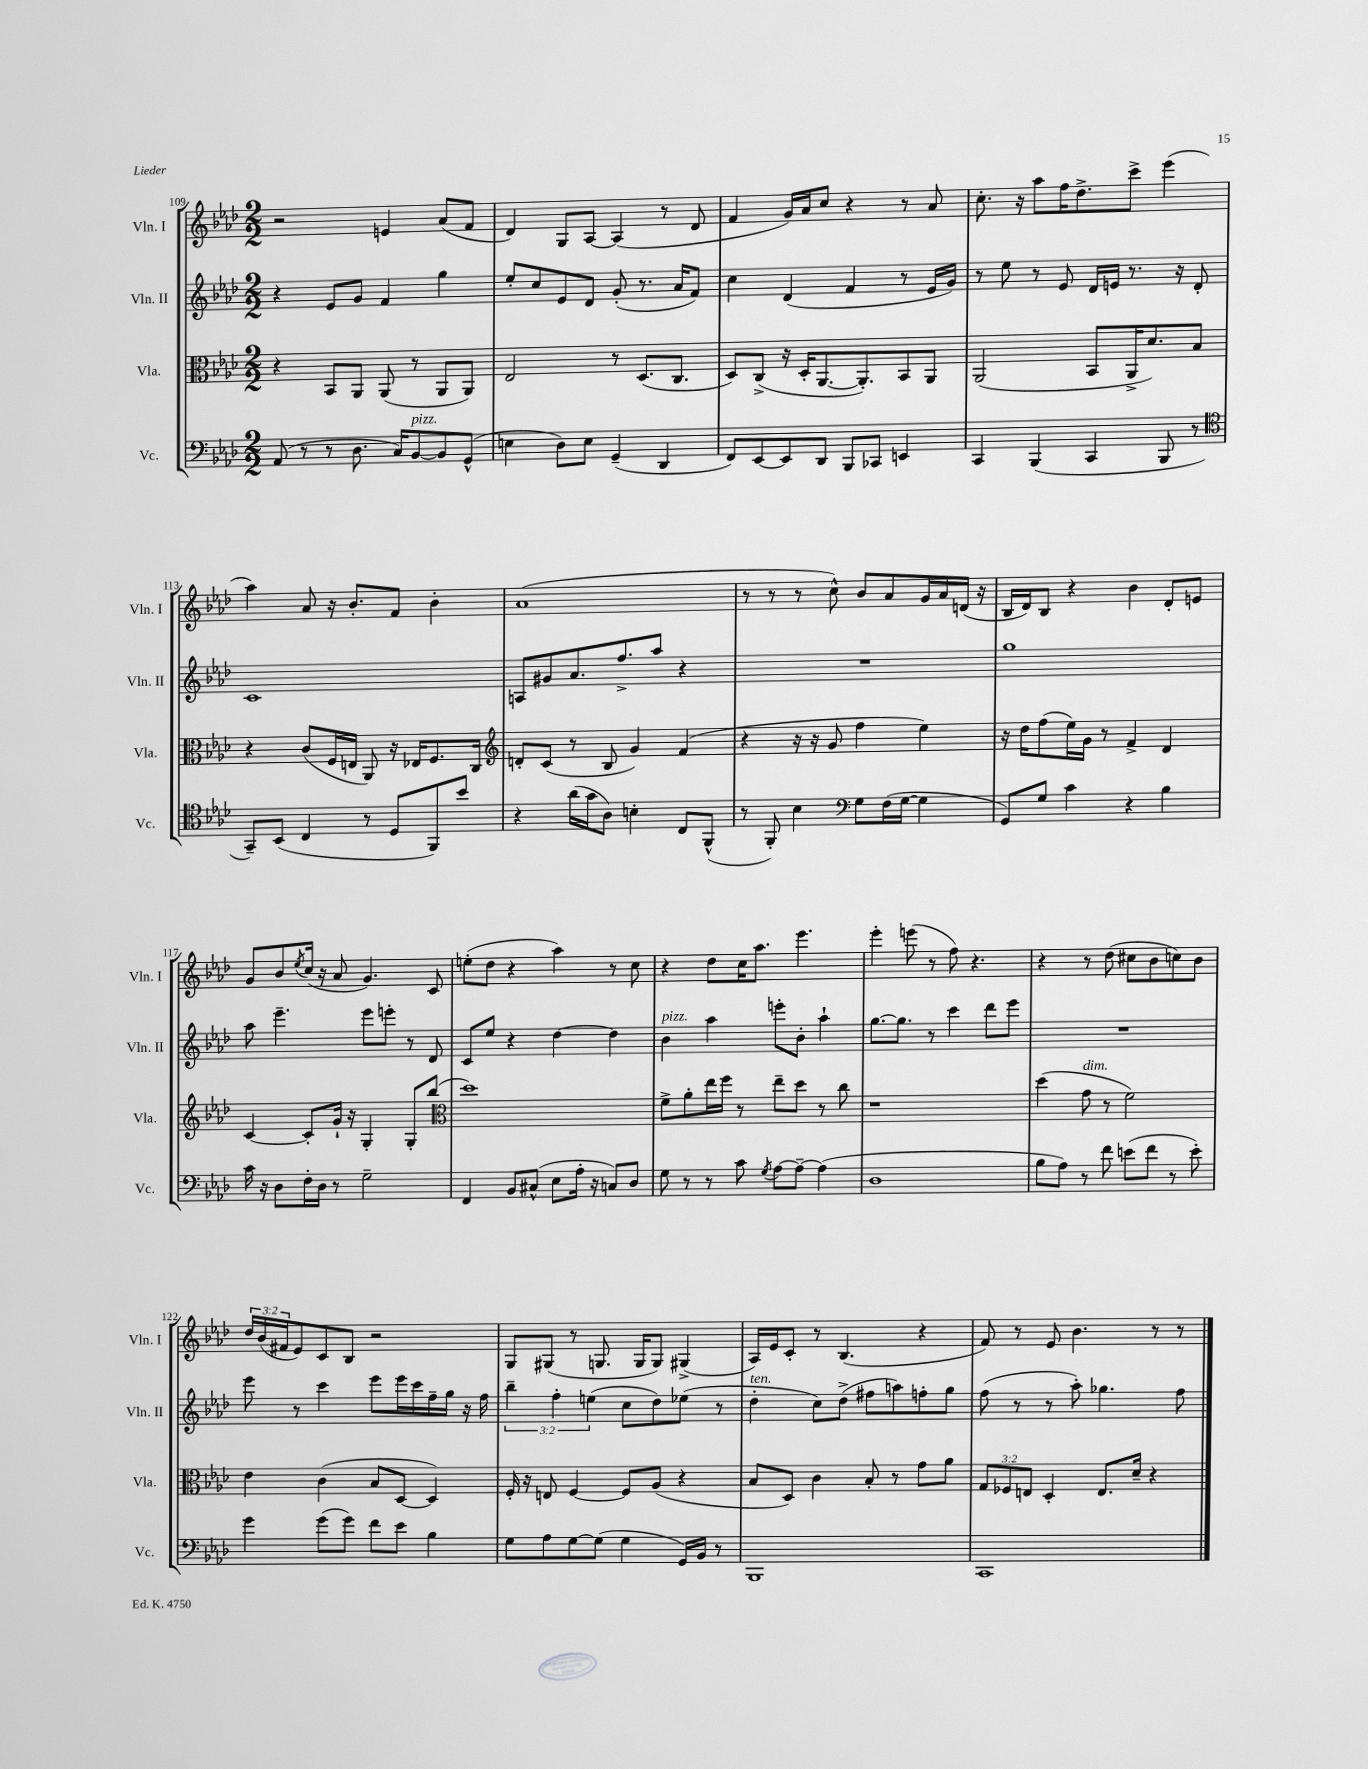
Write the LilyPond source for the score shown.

<<
\new StaffGroup <<
\new Staff = "s0" \with { instrumentName = "Vln. I" shortInstrumentName = "Vln. I" } {
    \clef treble \key aes \major \numericTimeSignature \time 2/2 \override Staff.TupletNumber.text = #tuplet-number::calc-fraction-text
    r2 e'4 aes'8( f'8 |
    des'4) g8 aes8~ aes4( r8 des'8 |
    f'4 g'16) aes'16 c''8 r4 r8 aes'8 |
    c''8.-. r16 aes''8 f''16 des''8.-> c'''8-> ees'''4( |
    aes''4) aes'8 r16 bes'8.-. f'8 bes'4-. |
    aes'1( |
    r8 r8 r8 c''8-^) bes'8 aes'8 g'16 aes'16 d'16( r16 |
    bes16 des'16) bes8 r4 bes'4 des'8-. e'8 |
    g'8 bes'8 \acciaccatura { ees''8 } c''16( r16 aes'8 g'4.) c'8 |
    e''8-.( des''8 r4 aes''4) r8 c''8 |
    r4 des''8 c''16 aes''8. ees'''4. |
    ees'''4-. e'''8( r8 f''8) r4. |
    r4 r8 des''8( cis''8 bes'8 c''8) bes'8 |
    \tuplet 3/2 { des''16 bes'16( fis'16 } ees'8) c'8 bes8 r2 |
    g8 gis8( r8 g8. g16 g8) gis4->( |
    aes16) ees'16 c'8-. r8 bes4.( r4 |
    f'8) r8 ees'8 bes'4. r8 r8 \bar "|." |
}
\new Staff = "s1" \with { instrumentName = "Vln. II" shortInstrumentName = "Vln. II" } {
    \clef treble \key aes \major \numericTimeSignature \time 2/2 \override Staff.TupletNumber.text = #tuplet-number::calc-fraction-text
    r4 ees'8 g'8 f'4 g''4 |
    ees''8-. c''8 ees'8 des'8 g'8-.( r8. aes'16 f'8) |
    c''4 des'4( f'4 r8 ees'16 g'16) |
    r8 ees''8 r8 ees'8 des'16 e'16 r8. r16 des'8-. |
    c'1 |
    a8 gis'8 aes'8. f''8.-> aes''8 r4 |
    R1 |
    g''1 |
    aes''8 ees'''4.-- ees'''8 e'''8-. r8 des'8 |
    c'8 ees''8 r4 des''4~ des''4 |
    bes'4^\markup { \italic "pizz." } aes''4 e'''8-. bes'8-. aes''4-! |
    g''8.~ g''8. r8 c'''4 des'''8 ees'''8 |
    R1 |
    ees'''8 r8 c'''4 ees'''8 ees'''16 c'''16 f''16-- g''16 r16 f''16 |
    \tuplet 3/2 { bes''4-- f''4-. e''4( } c''8 des''8) ees''8( r8 |
    des''4-.^\markup { \italic "ten." } c''8) des''8->( fis''8 a''8) f''8-. g''8 |
    f''8( r8 r8 aes''8-.) ges''4. f''8 \bar "|." |
}
\new Staff = "s2" \with { instrumentName = "Vla." shortInstrumentName = "Vla." } {
    \clef alto \key aes \major \numericTimeSignature \time 2/2 \override Staff.TupletNumber.text = #tuplet-number::calc-fraction-text
    r4 bes,8 aes,8 aes,8( r8 aes,8 aes,8) |
    ees2 r8 des8.( c8. |
    des8) c8->( r16 des16-. aes,8.~ aes,8.-.) bes,8 aes,8 |
    aes,2( bes,8 aes,16-> des'8.) bes8 |
    r4 c'8( f16 e16 aes,8) r16 ees16 f8. c16 |
    \clef treble d'8-. c'8( r8 bes8 g'4) f'4( |
    r4 r16 r16 g'8 f''4 ees''4) |
    r16 des''16 f''8( ees''16) g'16 r8 f'4-> des'4 |
    c'4~ c'8-. g'16-! r16 g4-. g8-. bes''8( |
    \clef alto des''1) |
    f'8-> aes'8-. ees''16 f''16 r8 ees''8-- des''8 r8 c''8 |
    r1 |
    des''4( g'8^\markup { \italic "dim." } r8 f'2) |
    ees'4 c'4( bes8 des8~ des4) |
    f16-. r16 e8 f4~ f8 aes8( r4 |
    bes8 des8) c'4 bes8-. r8 g'8 aes'8 |
    \tuplet 3/2 { g8 fes8 e8 } des4-. e8. des'16-- r4 \bar "|." |
}
\new Staff = "s3" \with { instrumentName = "Vc." shortInstrumentName = "Vc." } {
    \clef bass \key aes \major \numericTimeSignature \time 2/2
    aes,8( r8 r8 des8. c16) bes,8~^\markup { \italic "pizz." } bes,8 g,8-^( |
    e4 des8) e8 g,4--( des,4 |
    f,8) ees,8~ ees,8 des,8 bes,,8 ces,8 e,4 |
    c,4 bes,,4( c,4 bes,,8 r8 |
    \clef tenor g,8--) bes,8( c4 r8 des8 f,8) bes'8 |
    r4 aes'16( g'16 aes8) b4-. c8 f,8-^( |
    r8 f,8-.) bes4 \clef bass g8 f16( g16~ g4 |
    g,8) g8 c'4 r4 bes4 |
    c'16 r16 des8 f16-. des16 r8 g2-- |
    f,4 bes,8 cis8-^( ees8 aes16-. r16 c8) des8 |
    g8 r8 r8 c'8 \acciaccatura { g8 } aes8~ aes8~-- aes4( |
    des1 |
    bes8 aes8) r8 f'8 e'8( f'8 r8 e'8-.) |
    g'4 g'8( g'8) f'8 ees'8 bes4 |
    g8 aes8 g8~ g8( g4 g,16) bes,16 r8 |
    bes,,1 |
    c,1 \bar "|." |
}
>>
>>
\layout { \context { \Score currentBarNumber = #109 } }
